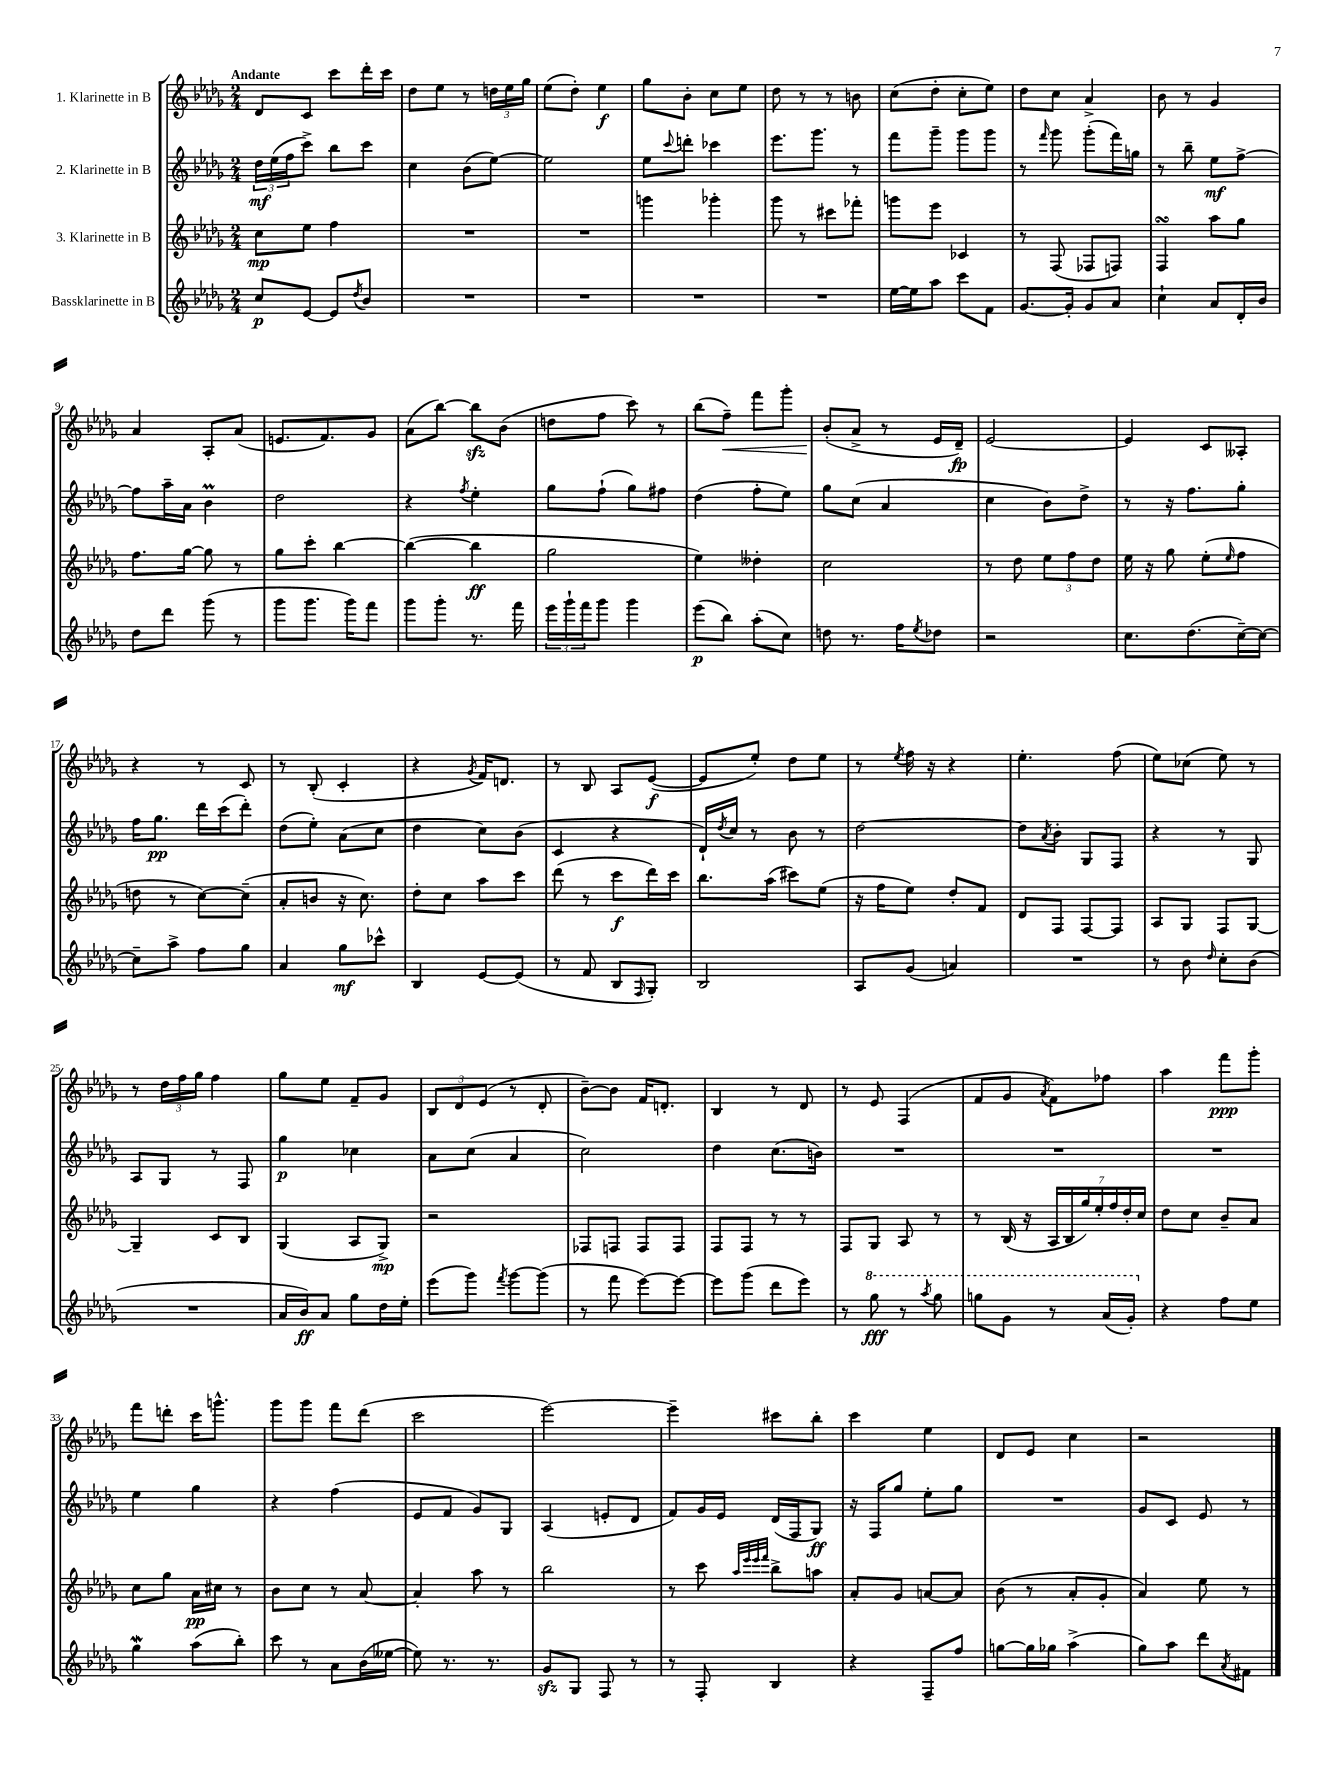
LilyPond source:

<<
\new StaffGroup <<
\new Staff = "s0" \with { instrumentName = "1. Klarinette in B" } {
    \clef treble \key des \major \numericTimeSignature \time 2/4 \tempo "Andante"
    des'8 c'8 c'''8 des'''16-. c'''16 |
    des''8 ees''8 r8 \tuplet 3/2 { d''16 ees''16 ges''16 } |
    ees''8( des''8-.) ees''4\f |
    ges''8 bes'8-. c''8 ees''8 |
    des''8 r8 r8 b'8 |
    c''8( des''8-. c''8-. ees''8) |
    des''8 c''8 aes'4-> |
    bes'8 r8 ges'4 |
    aes'4 aes8-. aes'8( |
    e'8. f'8.) ges'8 |
    aes'8( bes''8~) bes''8\sfz bes'8( |
    d''8 f''8 c'''8) r8 |
    bes''8( f''8--\<) f'''8 ges'''8-. |
    bes'8-.\!( aes'8-> r8 ees'16 des'16--\fp) |
    ees'2~ |
    ees'4 c'8 aeses8-. |
    r4 r8 c'8 |
    r8 bes8-.( c'4-. |
    r4 \acciaccatura { ges'8 } f'16) d'8. |
    r8 bes8 aes8 ees'8~\f( |
    ees'8 ees''8-.) des''8 ees''8 |
    r8 \acciaccatura { ees''8 } f''16 r16 r4 |
    ees''4.-. f''8( |
    ees''8) ces''8( ees''8) r8 |
    r8 \tuplet 3/2 { des''16 f''16 ges''16 } f''4 |
    ges''8 ees''8 f'8-- ges'8 |
    \tuplet 3/2 { bes8 des'8 ees'8( } r8 des'8-. |
    bes'8~--) bes'8 f'16 d'8.-. |
    bes4 r8 des'8 |
    r8 ees'8 f4( |
    f'8 ges'8 \acciaccatura { aes'8 } f'8) fes''8 |
    aes''4 f'''8\ppp ges'''8-. |
    f'''8 d'''8-. c'''16 g'''8.-^ |
    ges'''8 ges'''8 f'''8 des'''8( |
    c'''2 |
    ees'''2~) |
    ees'''4-- cis'''8 bes''8-. |
    c'''4 ees''4 |
    des'8 ees'8 c''4 |
    r2 \bar "|." |
}
\new Staff = "s1" \with { instrumentName = "2. Klarinette in B" } {
    \clef treble \key des \major \numericTimeSignature \time 2/4
    \tuplet 3/2 { des''16\mf ees''16( f''16 } c'''8->) bes''8 c'''8 |
    c''4 bes'8( ees''8~) |
    ees''2 |
    ees''8 \appoggiatura { c'''8 } d'''8-. ces'''4 |
    ees'''8. ges'''8. r8 |
    f'''8 ges'''8-- ges'''8 ges'''8 |
    r8 \grace { f'''16 } ges'''8 ges'''8-.( f'''16) g''16 |
    r8 bes''8-- ees''8\mf f''8~-> |
    f''8 aes''16-- aes'16 bes'4\prall |
    des''2 |
    r4 \acciaccatura { f''8 } ees''4-. |
    ges''8 f''8-!( ges''8) fis''8 |
    des''4( f''8-. ees''8) |
    ges''8 c''8( aes'4 |
    c''4 bes'8) des''8-> |
    r8 r16 f''8. ges''8-. |
    f''16 ges''8.\pp des'''16 c'''16( des'''8-.) |
    des''8( ees''8-.) aes'8( c''8 |
    des''4 c''8) bes'8( |
    c'4 r4 |
    des'16-!) \acciaccatura { des''8 } c''16 r8 bes'8 r8 |
    des''2~ |
    des''8 \acciaccatura { aes'8 } bes'8-. ges8 f8 |
    r4 r8 ges8 |
    aes8 ges8 r8 f8 |
    ges''4\p ces''4 |
    aes'8 c''8( aes'4 |
    c''2) |
    des''4 c''8.( b'16) |
    R2 |
    R2 |
    R2 |
    ees''4 ges''4 |
    r4 f''4( |
    ees'8 f'8 ges'8) ges8 |
    aes4( e'8-. des'8 |
    f'8) ges'16 ees'16 des'16( f16 ges8\ff) |
    r16 f16 ges''8 ees''8-. ges''8 |
    R2 |
    ges'8 c'8 ees'8 r8 \bar "|." |
}
\new Staff = "s2" \with { instrumentName = "3. Klarinette in B" } {
    \clef treble \key des \major \numericTimeSignature \time 2/4
    c''8\mp ees''8 f''4 |
    R2 |
    R2 |
    g'''4 ges'''4-. |
    ges'''8 r8 cis'''8 fes'''8-. |
    g'''8 ees'''8 ces'4 |
    r8 f8( fes8 f8) |
    f4\turn aes''8 ges''8 |
    f''8. ges''16~ ges''8 r8 |
    ges''8 c'''8-. bes''4~ |
    bes''4~( bes''4\ff |
    ges''2 |
    ees''4) deses''4-. |
    c''2 |
    r8 des''8 \tuplet 3/2 { ees''8 f''8 des''8 } |
    ees''16 r16 ges''8 ees''8-.( \grace { ees''16 } f''8 |
    d''8 r8 c''8~) c''8--( |
    aes'8-. b'8 r16 c''8.) |
    des''8-. c''8 aes''8 c'''8 |
    des'''8( r8 c'''8\f des'''16) c'''16 |
    bes''8. aes''16( cis'''8) ees''8( |
    r16 f''16 ees''8) des''8-. f'8 |
    des'8 f8 f8~ f8 |
    aes8 ges8 f8 ges8~ |
    ges4-- c'8 bes8 |
    ges4( aes8 ges8->\mp) |
    r2 |
    fes8 f8 f8 f8 |
    f8 f8 r8 r8 |
    f8 ges8 aes8 r8 |
    r8 bes16( r16 \tuplet 7/4 { aes16 bes16 ges''16) ees''16-. f''16 des''16-. c''16 } |
    des''8 c''8 bes'8-- aes'8 |
    c''8 ges''8 aes'16\pp cis''16 r8 |
    bes'8 c''8 r8 aes'8~ |
    aes'4-. aes''8 r8 |
    bes''2 |
    r8 c'''8 \grace { aes''32 ees'''32 ees'''32 f'''32 } bes''8-> a''8 |
    aes'8-. ges'8 a'8~ a'8 |
    bes'8( r8 aes'8-. ges'8-. |
    aes'4) ees''8 r8 \bar "|." |
}
\new Staff = "s3" \with { instrumentName = "Bassklarinette in B" } {
    \clef treble \key des \major \numericTimeSignature \time 2/4
    c''8\p ees'8~ ees'8 \acciaccatura { des''8 } bes'8 |
    R2 |
    R2 |
    R2 |
    R2 |
    ees''16~ ees''16 aes''8 c'''8 f'8 |
    ges'8.~ ges'16-. ges'8 aes'8 |
    c''4-! aes'8 des'16-. bes'16 |
    des''8 des'''8 ges'''8( r8 |
    ges'''8 ges'''8. ges'''16) f'''8 |
    ges'''8 ges'''8-. r8. f'''16 |
    \tuplet 3/2 { ees'''16 ges'''16-! f'''16 } ges'''8 ges'''4 |
    ees'''8\p( bes''8) aes''8-.( c''8) |
    d''8 r8. f''16 \acciaccatura { ees''8 } des''8 |
    r2 |
    c''8. des''8.( c''16~--) c''16~ |
    c''8-- aes''8-> f''8 ges''8 |
    aes'4 ges''8\mf ces'''8-^ |
    bes4 ees'8~ ees'8( |
    r8 f'8 bes8 \grace { f16 } ges8-.) |
    bes2 |
    aes8 ges'8( a'4) |
    R2 |
    r8 bes'8 \grace { des''16 } c''8-. bes'8( |
    R2 |
    aes'16 bes'16\ff) aes'8 ges''8 des''16 ees''16-. |
    ees'''8( ges'''8) \acciaccatura { f'''8 } ges'''8~ ges'''8( |
    r8 f'''8 ees'''8~) ees'''8~ |
    ees'''8 ges'''8( des'''8 ees'''8) |
    r8 \ottava #1 ges'''8\fff r8 \acciaccatura { aes'''8 } ges'''8 |
    g'''8 ges''8 r8 aes''16( ges''16-.) \ottava #0 |
    r4 f''8 ees''8 |
    ges''4\mordent aes''8( bes''8-.) |
    c'''8 r8 aes'8 bes'16( eeses''16~ |
    eeses''8) r8. r8. |
    ges'8\sfz ges8 f8 r8 |
    r8 f8-. bes4 |
    r4 f8-- f''8 |
    g''8~ g''16 ges''16 aes''4->( |
    ges''8) aes''8 des'''8 \acciaccatura { aes'8 } fis'8 \bar "|." |
}
>>
>>
